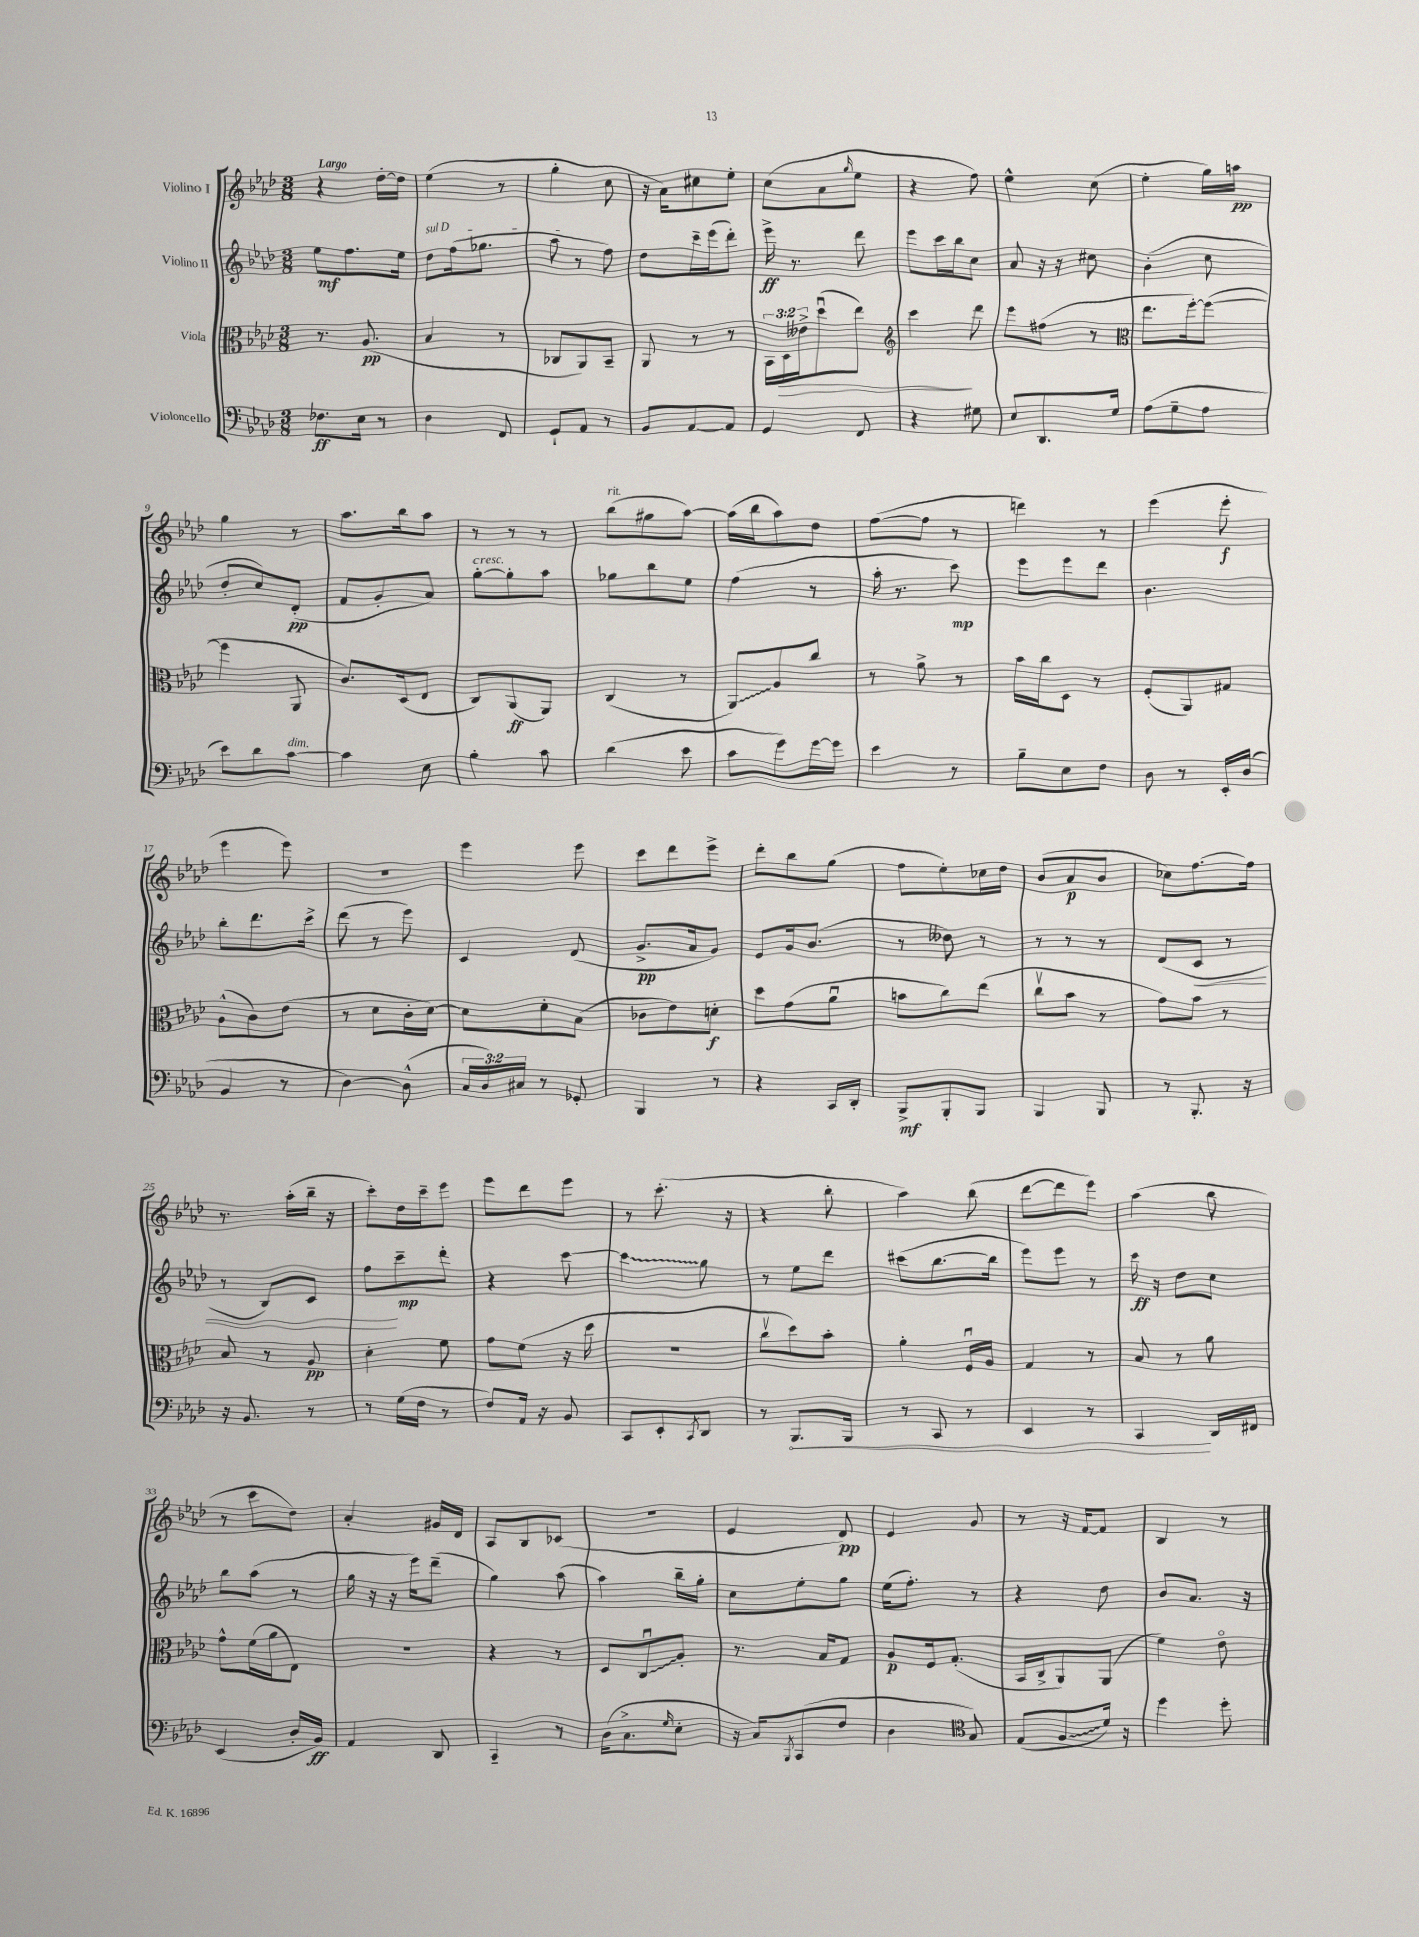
<<
\new StaffGroup <<
\new Staff = "s0" \with { instrumentName = "Violino I" } {
    \clef treble \key aes \major \numericTimeSignature \time 3/8 \tempo "Largo"
    r4 des''16~-. des''16 |
    ees''4( r8 |
    g''4-. c''8 |
    r16 aes'16) cis''8 ees''8-. |
    c''8( aes'8 \grace { g''16 } ees''8 |
    r4 f''8) |
    ees''4-^ c''8( |
    ees''4-. g''16) a''16\pp |
    g''4 r8 |
    aes''8. bes''16 aes''8 |
    r8 r8 r8 |
    bes''8^\markup { \italic "rit." }( gis''8 aes''8~) |
    aes''16( bes''16 aes''8) des''8 |
    f''8~( f''8 r8 |
    d'''4) r8 |
    ees'''4( ees'''8-.\f |
    ees'''4 ees'''8) |
    R4. |
    ees'''4 ees'''8 |
    c'''8 des'''8 ees'''8-> |
    des'''8-. bes''8 g''8( |
    f''8 ees''8-.) ces''16 des''16 |
    bes'8( aes'8\p bes'8 |
    ces''8) f''8.~ f''16 |
    r8. aes''16-.( bes''16-- r16 |
    c'''8-.) des''16 c'''16-- ees'''8 |
    ees'''8 des'''8 ees'''8 |
    r8 c'''8.-.( r16 |
    r4 bes''8-. |
    aes''4) bes''8( |
    des'''8~ des'''8 ees'''8) |
    aes''4( bes''8 |
    r8 c'''8 des''8) |
    aes'4-. gis'16 des'16 |
    aes8 bes8 ces'8( |
    R4. |
    ees'4 des'8\pp) |
    ees'4 g'8 |
    r8 r16 f'16~ f'8 |
    bes4 r8 \bar "|." |
}
\new Staff = "s1" \with { instrumentName = "Violino II" } {
    \clef treble \key aes \major \numericTimeSignature \time 3/8
    ees''8\mf f''8. ees''16 |
    \once \override TextSpanner.bound-details.left.text = \markup { \italic "sul D" } des''8\startTextSpan f''16( ges''8. |
    aes''8\stopTextSpan r8 f''8) |
    des''8 c'''16-- ees'''16( des'''8-.) |
    ees'''16->\ff r8. des'''8 |
    ees'''8 c'''16 bes''16 c''8 |
    aes'8 r16 r16 cis''8 |
    bes'4-.( c''8 |
    des''8-. c''8) des'8-.\pp( |
    f'8 g'8-. aes'8) |
    g''8~-.^\markup { \italic "cresc." } g''8-. aes''8 |
    ges''8 bes''8 ees''8 |
    f''4( r8 |
    aes''16-. r8. c'''8\mp) |
    ees'''8 ees'''8 des'''8 |
    bes'4. |
    bes''8-. des'''8. c'''16-> |
    des'''8( r8 ees'''8) |
    c'4 des'8( |
    g'8.->\pp aes'16 g'8) |
    ees'8 g'16 bes'8.( |
    r8 deses''8) r8 |
    r8 r8 r8 |
    des'8( c'8\< r8 |
    r8 bes8) c'8 |
    f''8\! c'''8--\mp des'''8-. |
    r4 c'''8~ |
    \once \override Glissando.style = #'zigzag c'''4\glissando g''8 |
    r8 ees''8 des'''8 |
    cis'''8( bes''8.~ bes''16 |
    ees'''8) ees'''8 r8 |
    c'''16\ff r16 des''8 c''8 |
    bes''8 aes''8( r8 |
    g''16 r16 r16 ees'''16) des'''8--( |
    g''4) aes''8( |
    aes''4) bes''16-- g''16-. |
    c''8 ees''8-. g''8 |
    ees''16( f''8.-.) r8 |
    r4 des''8 |
    bes'8 aes'8. r16 \bar "|." |
}
\new Staff = "s2" \with { instrumentName = "Viola" } {
    \clef alto \key aes \major \numericTimeSignature \time 3/8 \override Staff.TupletNumber.text = #tuplet-number::calc-fraction-text
    r8. aes8.\pp( |
    bes4 r8 |
    ces8 aes,8) bes,8-- |
    aes,8 r8 r8 |
    \tuplet 3/2 { bes,16 des16\> eeses'16-> } des''8\downbow( ees''8) |
    \clef treble c'''4\! des'''8 |
    ees'''8 fis''8( r8 |
    \clef alto ees''8. f''16~-.) f''8~( |
    f''4 aes,8 |
    c'8.) des16( ees8 |
    c8) aes,8\ff( aes,8) |
    c4( r8 |
    \once \override Glissando.style = #'zigzag aes,8\glissando) aes8 c''8 |
    r8 aes'8-> r8 |
    bes'16 c''16 des8 r8 |
    f8-.( aes,8) gis8 |
    aes8-^( c'8) ees'8( |
    r8 des'8 c'16-. des'16~) |
    des'8 des'8-. bes8( |
    ces'8 ees'8) d'8-.\f |
    des''8 g'8( aes'8\downbow |
    b'8 c''8) ees''8( |
    c''8\upbow bes'8 r8 |
    g'8) bes'8 r8 |
    bes8 r8 aes8\pp |
    des'4-. f'8 |
    g'8 f'8( r16 des''16 |
    R4. |
    c''8\upbow des''8) bes'8-. |
    aes'4-. f16\downbow aes16 |
    g4 r8 |
    bes8 r8 aes'8 |
    g'8-^ f'16( aes'16 ees8) |
    R4. |
    r4 r8 |
    des8 \once \override Glissando.style = #'zigzag c8\downbow\glissando aes8-. |
    r8. bes16 g8 |
    aes8\p f16 g8.-.( |
    bes,16 c16-> aes,8) aes,8( |
    f'4) ees'8\flageolet \bar "|." |
}
\new Staff = "s3" \with { instrumentName = "Violoncello" } {
    \clef bass \key aes \major \numericTimeSignature \time 3/8 \override Staff.TupletNumber.text = #tuplet-number::calc-fraction-text
    fes8.\ff ees16 r8 |
    des4 f,8 |
    g,8-! aes,8 r8 |
    bes,8 aes,8~ aes,8 |
    g,4 f,8 |
    r4 gis8 |
    ees8 des,8. g16 |
    aes8( g8-- aes8 |
    ees'8) des'8 c'8~^\markup { \italic "dim." } |
    c'4 ees8 |
    bes4-. c'8 |
    des'4( ees'8 |
    c'8 g'8) g'16~ g'16 |
    ees'4 r8 |
    bes8-- ees8 f8 |
    des8 r8 ees,16-. des16( |
    bes,4 r8 |
    des4~) des8-^( |
    \tuplet 3/2 { c16 des16) cis16 } r8 ges,8-. |
    bes,,4 r8 |
    r4 c,16 des,16-. |
    bes,,8->\mf bes,,8-. bes,,8 |
    bes,,4 bes,,8 |
    r8 bes,,8.-. r16 |
    r16 bes,8. r8 |
    r8 g16( f16 r8 |
    f8) aes,16 r16 bes,8 |
    c,8 ees,8-. \acciaccatura { c,8 } des,8 |
    r8 \once \override Hairpin.circled-tip = ##t bes,,8.\< bes,,16 |
    r8 c,8 r8 |
    ees,4 r8 |
    c,4\! des,16 fis,16 |
    ees,4( des16-. bes,16\ff) |
    aes,4 des,8 |
    c,4-- r8 |
    des16( c8.-> \grace { g16 } ees8-. |
    r16 c16) \acciaccatura { bes,,8 } c,8( f8 |
    des4 \clef tenor g8) |
    ees8( \once \override Glissando.style = #'zigzag f8\glissando des'16) r16 |
    des''4 des''8-. \bar "|." |
}
>>
>>
